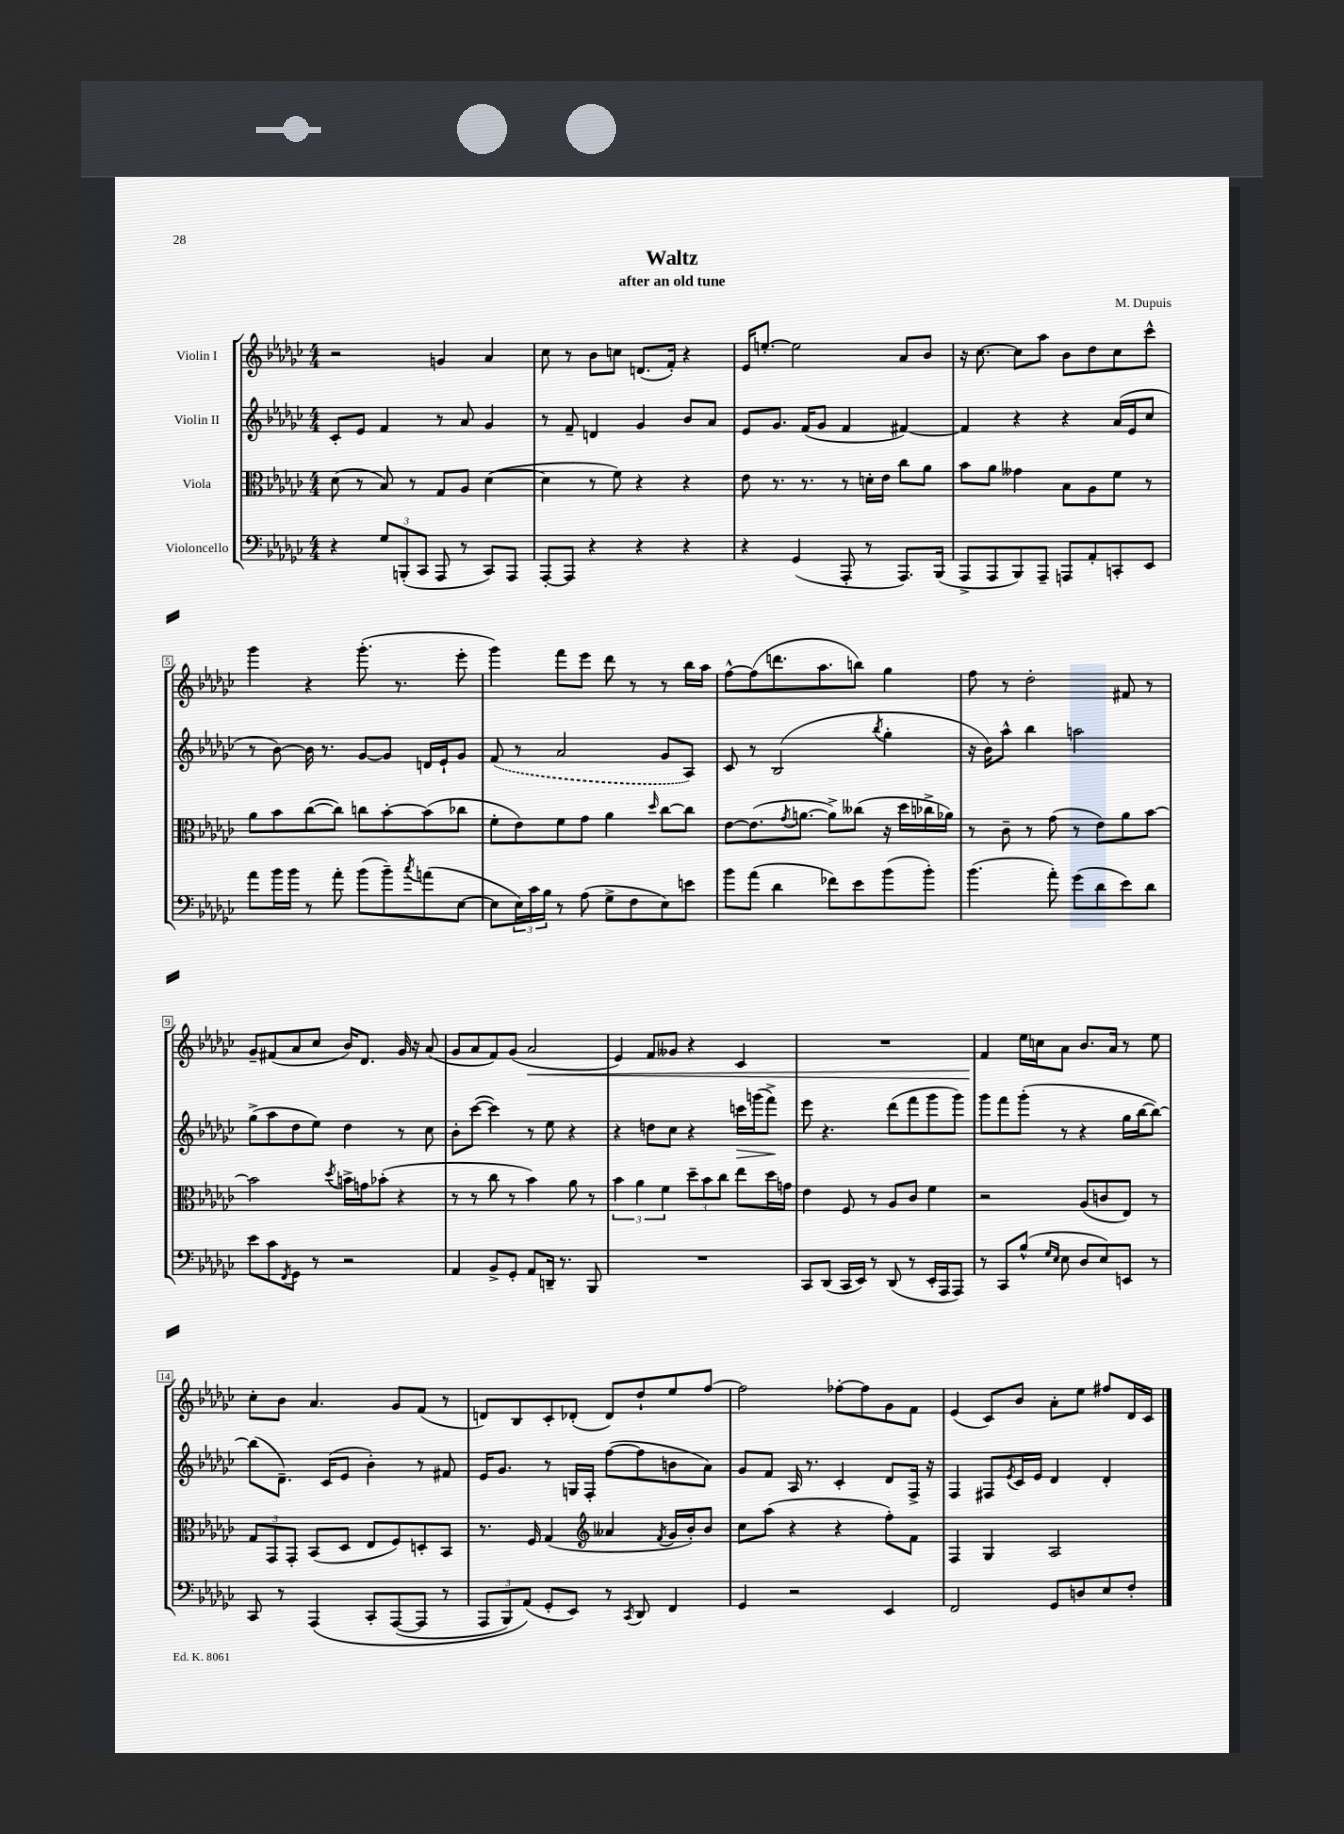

**kern	**kern	**kern	**kern
*staff4	*staff3	*staff2	*staff1
*clefF4	*clefC3	*clefG2	*clefG2
*k[b-e-a-d-g-c-]	*k[b-e-a-d-g-c-]	*k[b-e-a-d-g-c-]	*k[b-e-a-d-g-c-]
*M4/4	*M4/4	*M4/4	*M4/4
4r	(8d-	8c-'	2r
.	8r	8e-	.
12G-	8B-)	4f	.
(12BBB'	.	.	.
.	8r	.	.
12CC-	.	.	.
8AAA-	8G-	8r	4g
8r	8A-	8a-	.
8CC-)	([4d-	4g-	4a-
8AAA-	.	.	.
=	=	=	=
[8AAA-'	4d-]	8r	8cc-
8AAA-]	.	8f~	8r
4r	8r	4d	8b-
.	8f)	.	8cc
4r	4r	4g-	(8.d
.	.	.	16f')
4r	4r	8b-	4r
.	.	8a-	.
=	=	=	=
4r	8e-	8e-	16e-
.	.	.	[8.ee'
.	8.r	8.g-	.
(4GG-	.	.	2ee]
.	8.r	(16f	.
.	.	8g-	.
8AAA-'	8r	4f	.
8r	16d'	.	.
.	16e-	.	.
8.AAA-)	8cc-	[4f#)	8a-
.	8a-	.	8b-
(16BBB-	.	.	.
=	=	=	=
8AAA-^	8b-	4f#]	16r
.	.	.	[8.cc-
8AAA-	8a-	.	.
8BBB-)	4g--	4r	8cc-]
8AAA-~	.	.	8aa-
8AAA	8B-	4r	8b-
8AA-'	8A-	.	8dd-
8CC'	8f	(16a-	8cc-
.	.	16e-	.
8EE-	8r	8cc-	8ccc-^^
=	=	=	=
8a-	8a-	8r	4ggg-
16b-	8b-	[8b-)	.
16b-	.	.	.
8r	([8cc-	16b-]	4r
.	.	8.r	.
8a-'	8cc-])	.	.
(8b-	8cc	[8g-	(8.ggg-'
8b-~)	[8b-'	8g-]	.
.	.	.	8.r
8qcc-	.	.	.
(8a	(8b-]	16d	.
.	.	16e-`	.
[8E-	8cc-	8g-	8eee-'
=	=	=	=
8E-]	8f'	(8f	4ggg-)
24E-)	8e-)	8r	.
24c-	.	.	.
24B-	.	.	.
8r	8f	2a-	8fff
(8A-	8g-	.	8eee-
8G-^	4a-	.	8ddd-
8F	.	.	8r
.	16qqdd-	.	.
8E-)	[8cc-	8g-	8r
8e	8cc-]	8A-)	16bb-
.	.	.	16aa-
=	=	=	=
8b-	[8e-	8c-	[8ff^^
(8a-	(8.e-]	8r	(8ff]
4d-	.	(2B-	8.ddd
.	8qg-	.	.
.	[8.a	.	.
.	.	.	8.aa-
8f-)	8a^])	.	.
8e-	(8cc--	.	8bb)
.	.	8qbb-	.
(8b-	16r	4gg-'	4gg-
.	16dd-	.	.
8b-')	16cc-^	.	.
.	16a-)	.	.
=	=	=	=
(4.b-	8r	16r	8ff
.	.	16b-)	.
.	8c-~	8aa-^^	8r
.	8r	4bb-	2dd-'
8a-')	(8g-	.	.
(8g-	8r	2aa	.
8d-	8e-)	.	.
8e-)	8a-	.	8f#
8d-	[8b-	.	8r
=	=	=	=
8e-	2b-]	(8gg-^	8g-~
8c-	.	8aa-	(8f#
8qFF	.	.	.
8GG-	.	8dd-	8a-
8r	.	8ee-)	8cc-
.	8qdd-	.	.
2r	16b^	4dd-	16b-)
.	16g	.	8.d-
.	(8b-'	.	.
.	4r	8r	16g-
.	.	.	16r
.	.	8cc-	(8a-
=	=	=	=
4AA-	8r	8b-'	8g-
.	8r	([8ccc-	8a-
8BB-^	8cc-	4ccc-])	8f)
8GG-'	8r	.	(8g-
8AA-	4b-)	8r	2a-
16DD~	.	8ee-	.
8.r	.	.	.
.	8a-	4r	.
8BBB-	8r	.	.
=	=	=	=
1r	6b-	4r	4e-)
.	6a-	.	.
.	.	8dd	8f
.	6f	.	.
.	.	8cc-	8g--
.	12dd-~	4r	4r
.	12b-	.	.
.	12cc-	.	.
.	8ee-	16ccc	4c-
.	.	(16ggg	.
.	16dd-	8fff^)	.
.	16g	.	.
=	=	=	=
8CC-	4e-	8eee-	1r
(8DD-	.	4.r	.
16CC-	8F	.	.
16EE-)	.	.	.
8r	8r	.	.
(8DD-	8A-	(8ddd-	.
8r	8c-	8fff	.
16EE-'	4f	8ggg-	.
16AAA-	.	.	.
8AAA-)	.	8ggg-)	.
=	=	=	=
8r	2r	8ggg-	4f
8CC-	.	8fff	.
(8B-^^	.	(8ggg-'	16ee-
.	.	.	16cc
16qqG-	.	.	.
16qqE-	.	.	.
8E-	.	8r	8a-
8D-	(8A-	4r	8.b-
8E-)	8c	.	.
.	.	.	16a-
8EE	8E-)	16gg-	8r
.	.	[16bb-	.
8r	8r	8bb-_)	8ee-
=	=	=	=
8CC-	12G-	(8bb-]	8cc-'
.	12GG-	.	.
8r	.	8.d-~)	8b-
.	12GG-'	.	.
&(4AAA-	(8BB-	.	4.a-
.	.	(16c-	.
.	8D-	8e-	.
8CC-'	8E-	4b-')	.
([8AAA-	8F)	.	8g-
8AAA-]	8D'	8r	(8f
8r	8BB-	8f#	8r
=	=	=	=
12AAA-	8.r	16e-	8d)
.	.	8.g-	.
12BBB-)	.	.	.
.	.	.	8B-
(12AA-&)	.	.	.
.	16F	.	.
8GG-'	(4G-	8r	8c-'
8EE-)	.	16G	(8d-'
.	.	16F'	.
*	*clefG2	*	*
8r	4a--	([8ff	8d-)
8qCC-	.	.	.
8DD-	.	8ff]	8dd-`
.	8qf	.	.
4FF	16g-	8b	8ee-
.	16b-')	.	.
.	8b-	8a-)	[8ff
=	=	=	=
4GG-	8cc-	8g-	2ff]
.	(8aa-	8f	.
2r	4r	16A-	.
.	.	8.r	.
.	4r	4c-'	[8ff-'
.	.	.	8ff-]
4EE-	8ff')	8d-	8g-
.	8f	16F^	8f
.	.	16r	.
=	=	=	=
2FF	4F	4F	(4e-
.	4G-	8F#	8c-)
.	.	8qe-	.
.	.	16c-	8b-
.	.	16e-	.
8GG-	2A-	4d-	8a-'
8D	.	.	8ee-
8E-	.	4d-'	8ff#
8F'	.	.	16d-
.	.	.	16c-
==	==	==	==
*-	*-	*-	*-
